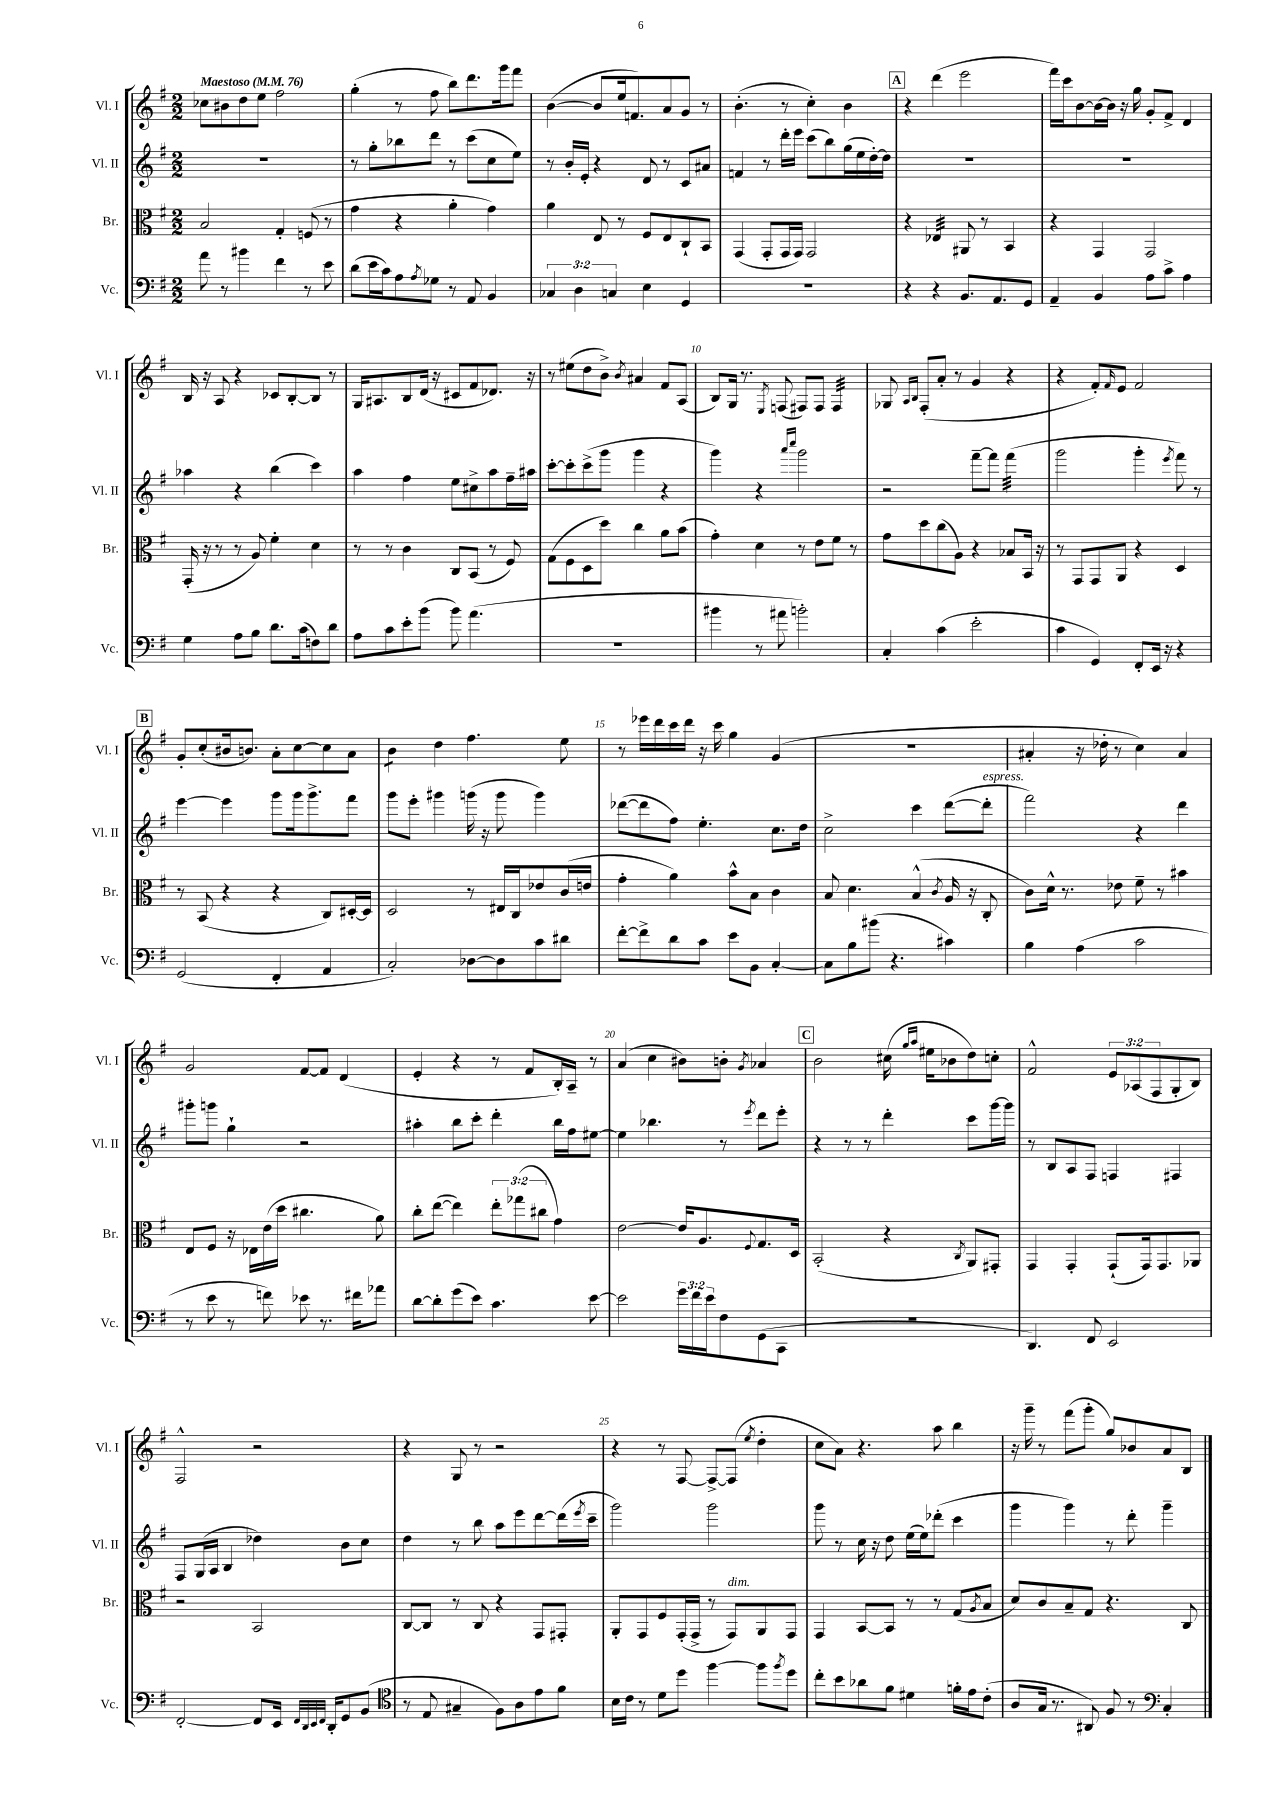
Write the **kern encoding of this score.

**kern	**kern	**kern	**kern
*staff4	*staff3	*staff2	*staff1
*clefF4	*clefC3	*clefG2	*clefG2
*k[f#]	*k[f#]	*k[f#]	*k[f#]
*M2/2	*M2/2	*M2/2	*M2/2
*MM76	*MM76	*MM76	*MM76
8a	2B	1r	8cc-
8r	.	.	8b#
4b#	.	.	8dd
.	.	.	8ee
4f#	4G'	.	2ff#
8r	(8F	.	.
8e	8r	.	.
=	=	=	=
(8d	4g	8r	(4gg'
16e	.	8gg'	.
16c)	.	.	.
8A	4r	8bb-	8r
8qA	.	.	.
8G-	.	8ddd	8ff#
8r	4a'	8r	8bb)
8AA	.	(8ccc	8.ddd
4BB	4g)	8cc	.
.	.	.	16ggg
.	.	8ee)	8fff#
=	=	=	=
6C-	4a	8r	([4b
.	.	16b'	.
6D	.	.	.
.	.	16e'	.
.	8E	4r	8b]
6C	.	.	.
.	8r	.	16ee
.	.	.	8.f)
4E	8F#	8d	.
.	8E	8r	8a
4GG	8C`	8c	8g
.	8BB	8a#	8r
=	=	=	=
1r	(4GG	4f	(4.b'
.	8GG'	8r	.
.	16GG	16ddd'	8r
.	16GG)	16eee	.
.	2GG	(8ccc	4cc')
.	.	8bb)	.
.	.	(16gg	4b
.	.	16ee	.
.	.	[16dd')	.
.	.	16dd]	.
=	=	=	=
4r	4r	1r	4r
4r	4E-	.	(4ddd
8.BB	8AA#	.	2eee
.	8r	.	.
8.AA	.	.	.
.	4BB	.	.
8GG	.	.	.
=	=	=	=
4AA~	4r	1r	16fff#)
.	.	.	16ccc
.	.	.	[8b
4BB	4GG	.	16b_
.	.	.	16b]
.	.	.	16r
.	.	.	16gg
8A	2GG	.	8g'
8c^	.	.	8f#^
4A	.	.	4d
=	=	=	=
4G	(16GG'	4aa-	16B
.	16r	.	16r
.	8r	.	8A
8A	8r	4r	4r
8B	8A)	.	.
8.d	4f#'	(4bb	8c-
.	.	.	[8B'
(16c	.	.	.
8F)	4d	4ccc)	8B]
8d	.	.	8r
=	=	=	=
8A	8r	4aa	16G
.	.	.	8.A#
8c	8r	.	.
8e'	4c	4ff#	8B
(8b	.	.	(16d
.	.	.	16r
8b)	8C	8ee	8c#
(4.a	(8BB	8cc#^	8f#
.	8r	8aa	8.d-)
.	8F#)	16ff#~	.
.	.	16aa#	16r
=	=	=	=
1r	(8G	[8ccc'	8r
.	8F#	8ccc']	(8ee#
.	8D	(8ccc^	8dd
.	8dd)	8ggg	8b^)
.	.	.	8qb
.	4cc	4ggg	4a#
.	8a	4r	8f#
.	(8b	.	(8A
=	=	=	=
4b#	4g')	4ggg)	8B)
.	.	.	16G
.	.	.	8.r
8r	4d	4r	.
.	.	.	8qE
8a#	.	.	(8F
.	.	16qqaaa	.
.	.	16qqcccc	.
2b')	8r	2ggg	8F#)
.	8e	.	8F#
.	8f#	.	4F#
.	8r	.	.
=	=	=	=
4C'	8g	2r	8G-
.	.	.	16qqA
.	.	.	16qqB
.	8dd	.	(8F#'
(4c	(8cc	.	8a'
.	8A)	.	8r
2e'	4r	[8fff#~	4g
.	.	8fff#]	.
.	8B-	(4fff#	4r
.	16BB	.	.
.	16r	.	.
=	=	=	=
4c	8r	2ggg	4r
.	8GG	.	.
4GG)	8GG	.	8f#')
.	.	.	16qqf#
.	8AA	.	8e
8FF#'	4r	4ggg'	2f#
16EE	.	.	.
16r	.	.	.
.	.	8qeee	.
4r	4D	8fff#)	.
.	.	8r	.
=	=	=	=
(2GG	8r	[4eee	8g'
.	(8BB	.	(8cc'
.	4r	4eee]	16b#
.	.	.	8.b)
4FF#'	4r	8ggg	8a'
.	.	16ggg	[8cc
.	.	8.ggg^	.
4AA	8C)	.	8cc]
.	[16D#'	8fff#	8a
.	16D#]	.	.
=	=	=	=
2C')	2D	8ggg	4b
.	.	8eee'	.
.	.	4ggg#	4dd
[8D-	8r	(16ggg	4.ff#
.	.	16r	.
8D-]	16E#	8ggg	.
.	16C	.	.
8c	8e-	4ggg)	.
8d#	(16c	.	8ee
.	16e	.	.
=	=	=	=
[8f#'	4g'	([8ddd-	8r
8f#^]	.	8ddd-]	16eee-
.	.	.	16ddd
8d	4a)	8ff#)	16ccc
.	.	.	16ddd
8c	.	4.ee'	16r
.	.	.	16ccc
8e	8b^^	.	4gg
8BB	8B	.	.
[4C'	4c	8.cc	(4g
.	.	16dd	.
=	=	=	=
8C]	8B	2cc^	1r
8B	4.d	.	.
(8b#	.	.	.
4.r	.	.	.
.	(4B^^	4ccc	.
.	8qc	.	.
4c#)	16A	([8ddd	.
.	16r	.	.
.	8C'	8ddd']	.
=	=	=	=
4B	8c)	2fff#)	4a#'
.	16d^^	.	.
.	8.r	.	.
(4A	.	.	16r
.	.	.	16dd-'
.	8e-	.	8r
2c	8f#~	4r	4cc)
.	8r	.	.
.	4b#	4ddd	4a#
=	=	=	=
8r	8E	8ggg#'	2g
8e	8F#	8ggg	.
8r	16r	4gg`	.
.	16E-	.	.
8f)	(16e	.	.
.	16dd	.	.
8e-	4.cc#	2r	[8f#
8.r	.	.	8f#]
.	.	.	(4d
16f#	.	.	.
8a-	8a)	.	.
=	=	=	=
[8d	8cc'	4aa#'	4e'
8d']	([8ee	.	.
(8g	4ee])	8bb	4r
8e)	.	8ccc'	.
4.c	12ee'	4ddd'	8r
.	(12gg-	.	.
.	.	.	8f#
.	12cc#	.	.
.	4g)	16bb	16B')
.	.	16ff#	16A~
[8e	.	[8ee#	8r
=	=	=	=
2e]	[2e	4ee#]	(4a
.	.	4.bb-	4cc
24g	16e]	.	8b#)
24f#	.	.	.
.	8.A	.	.
24e	.	.	.
8F#	.	8r	8b'
.	8qqF#	8qeee	8qg
(8GG	8.G	8ddd	4a-
8CC	.	8eee'	.
.	16D	.	.
=	=	=	=
1r	(2BB'	4r	2b
.	.	8r	.
.	.	8r	.
.	4r	4ddd'	(16cc#
.	.	.	16qqgg
.	.	.	16qqaa
.	.	.	16ee#
.	.	.	8b-
.	8qC	.	.
.	8AA)	8ccc	8dd)
.	8GG#'	[16ggg	8cc'
.	.	16ggg]	.
=	=	=	=
4.DD)	4GG	8r	2f#^^
.	.	8B	.
.	4GG'	8A	.
8FF#	.	8F#	.
2EE	(8GG`	4F	12e
.	.	.	(12A-
.	16GG)	.	.
.	.	.	12F#
.	8.GG	.	.
.	.	4F#	8G'
.	8AA-	.	8B)
=	=	=	=
[2FF#'	2r	8F#	2F#^^
.	.	(16G	.
.	.	16A	.
.	.	4B	.
8FF#]	2BB	4dd-)	2r
16EE	.	.	.
32qqFF#	.	.	.
32qqDD	.	.	.
32qqEE	.	.	.
32qqFF#	.	.	.
16DD'	.	.	.
8GG	.	8b	.
(8BB	.	8cc	.
=	=	=	=
*clefC4	*	*	*
8r	[8C	4dd	4r
8E	8C]	.	.
4G#~	8r	8r	8G
.	8C	8bb	8r
8F#)	4r	8aa	2r
8A	.	8eee	.
8e	8GG	[8ddd	.
8f#	8GG#'	(16ddd]	.
.	.	8qeee	.
.	.	16ccc~	.
=	=	=	=
16B	8AA'	2ggg)	4r
16c	.	.	.
8r	8GG	.	.
8d	8F#	.	8r
8dd	(16GG'	.	[8F#
.	16GG^	.	.
[4ff#	8r	2ggg	8F#^_
.	8GG)	.	(8F#]
.	.	.	8qee
8ff#]	8AA	.	4dd'
8qff#	.	.	.
8dd	8GG	.	.
=	=	=	=
8cc'	4GG	8ggg	8cc
8b	.	8r	8a)
8a-	[8BB	16cc	4.r
.	.	16r	.
8f#	8BB]	8dd	.
4d#	8r	(16ee	.
.	.	16ee)	.
.	8r	(8ddd-'	8aa
16f'	(8G	4ccc	4bb
16e	.	.	.
.	8qA	.	.
(8c'	8B	.	.
=	=	=	=
8A	8d)	4ggg	16r
.	.	.	16ggg~
16G	8c	.	8r
8.r	.	.	.
.	8B~	4ggg)	(8fff#
8AA#)	8G	.	8ggg'
8F#	4.r	8r	8gg)
8r	.	8ddd'	8b-
*clefF4	*	*	*
4C'	.	4ggg~	8a
.	8C	.	8B
==	==	==	==
*-	*-	*-	*-
